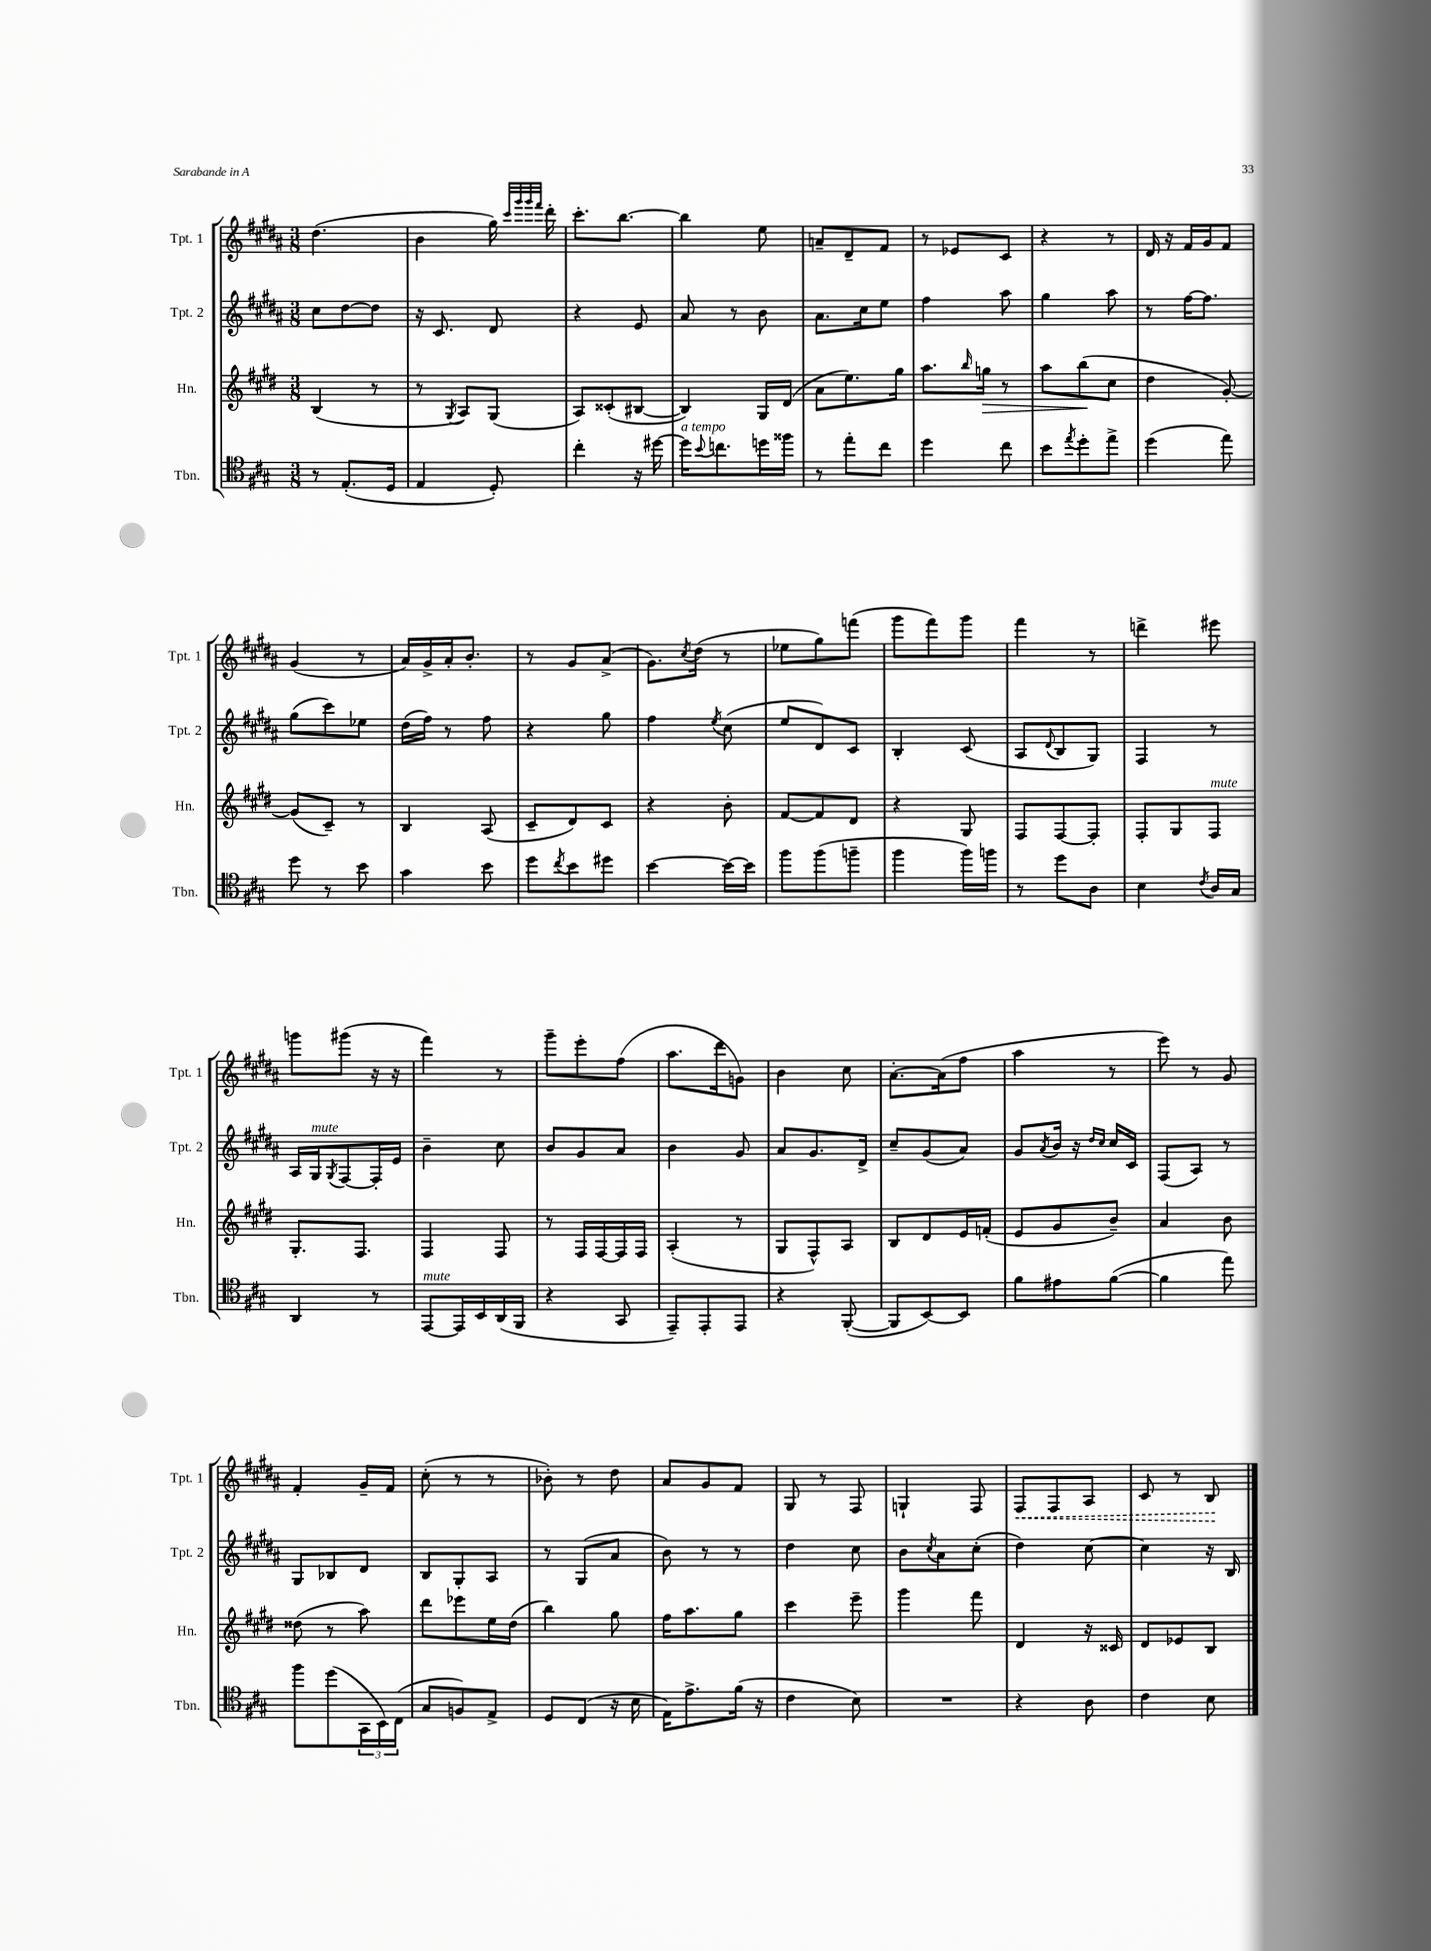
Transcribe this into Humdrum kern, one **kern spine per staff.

**kern	**kern	**kern	**kern
*staff4	*staff3	*staff2	*staff1
*clefC4	*clefG2	*clefG2	*clefG2
*k[f#c#g#]	*k[f#c#g#d#]	*k[f#c#g#d#a#]	*k[f#c#g#d#a#]
*M3/8	*M3/8	*M3/8	*M3/8
8r	(4B	8cc#	(4.dd#
(8.E'	.	[8dd#	.
.	8r	8dd#]	.
16D	.	.	.
=	=	=	=
4E	8r	16r	4b
.	.	8.c#	.
.	8qG#	.	.
.	8A)	.	.
8D')	(8G#	8d#	16gg#)
.	.	.	32qqccc#
.	.	.	32qqggg#
.	.	.	32qqggg#
.	.	.	32qqfff#
.	.	.	16ddd#'
=	=	=	=
4cc#'	8A)	4r	8.ccc#'
.	(8c##'	.	.
.	.	.	[8.bb
16r	[8B#	8e	.
[16dd#	.	.	.
=	=	=	=
16dd#]	4B#])	8a#	4bb]
8qqb	.	.	.
8.cc	.	.	.
.	.	8r	.
16dd	16G#	8b	8ee
16ff##	(16d#	.	.
=	=	=	=
8r	8a	8.a#	8a~
8ee'	8.ee)	.	8d#~
.	.	16cc#	.
8cc#	.	8ee	8f#
.	16gg#	.	.
=	=	=	=
4dd	8.aa	4ff#	8r
.	.	.	8e-
.	16qqbb	.	.
.	16gg	.	.
8cc#	8r	8aa#	8c#
=	=	=	=
8b	8aa	4gg#	4r
8qee	.	.	.
8dd'	(8bb	.	.
8ee^	8cc#	8aa#	8r
=	=	=	=
(4dd	4dd#	8r	16d#
.	.	.	16r
.	.	[16ff#	16f#
.	.	8.ff#]	16g#
8ee)	[8g#')	.	8f#
=	=	=	=
8dd	(8g#]	(8gg#	(4g#
8r	8c#~)	8ccc#)	.
8b	8r	8ee-	8r
=	=	=	=
4g#	4B	(16dd#	16a#)
.	.	16ff#)	16g#^
.	.	8r	16a#'
.	.	.	8.b'
8b	(8A	8ff#	.
=	=	=	=
8dd	8c#~	4r	8r
8qcc#	.	.	.
8b	8d#)	.	8g#
8dd#	8c#	8gg#	(8a#^
=	=	=	=
[4b	4r	4ff#	8.g#)
.	.	.	8qcc#
.	.	.	(16dd#
.	.	8qee	.
16b_	8b'	(8cc#	8r
16b]	.	.	.
=	=	=	=
8ff#	[8f#	8ee	8ee-
(8ff#	8f#]	8d#)	8gg#)
8ff~	8d#	8c#	(8fff
=	=	=	=
4ff#	4r	4B'	8ggg#
.	.	.	8fff#)
16ff#)	8G#	(8c#	8ggg#
16ff	.	.	.
=	=	=	=
8r	8F#	8A#	4fff#
.	.	8qqd#	.
8dd	[8F#	8B	.
8A	8F#']	8G#)	8r
=	=	=	=
4B	8F#'	4F#	4ddd^
.	8G#	.	.
8qc#	.	.	.
16A	8F#	8r	8eee#
16G#	.	.	.
=	=	=	=
4AA	8.G#'	16A#	8ggg
.	.	16G#	.
.	.	8qG#	.
.	.	[8F#	(8ggg#
.	8.F#	.	.
8r	.	16F#']	16r
.	.	16e	16r
=	=	=	=
[8EE	4F#	4b~	4fff#)
16EE]	.	.	.
16BB	.	.	.
(16AA	8F#	8cc#	8r
16FF#	.	.	.
=	=	=	=
4r	8r	8b	8ggg#~
.	16F#	8g#	8eee'
.	[16F#	.	.
8GG#	16F#]	8a#	(8ff#
.	16F#	.	.
=	=	=	=
8EE~)	(4A'	4b	8.aa#
8EE'	.	.	.
.	.	.	16ddd#
8EE	8r	8g#	8g)
=	=	=	=
4r	8G#	8a#	4b
.	8F#^^)	8.g#	.
([8FF#'	8A	.	8cc#
.	.	16d#^	.
=	=	=	=
8FF#]	8B	8cc#~	[8.a#'
[8BB)	8d#	(8g#	.
.	.	.	(16a#]
8BB]	16e	8a#)	8ff#
.	(16f'	.	.
=	=	=	=
8f#	8e	8g#	4aa#
.	.	8qa#	.
8e#	8g#	16b	.
.	.	16r	.
.	.	16qqdd#	.
.	.	16qqcc#	.
([8f#	8b~)	16cc#	8r
.	.	16c#	.
=	=	=	=
4f#]	4a	(8F#	8eee)
.	.	8A#)	8r
8ee)	8b	8r	8g#
=	=	=	=
8ff#	(8dd##	8G#	4f#'
(8dd	8r	8B-	.
24GG#	8aa)	8d#	16g#~
24BB)	.	.	.
.	.	.	16f#
(24C#	.	.	.
=	=	=	=
8G#	8ddd#	8B	(8cc#'
8F)	8eee-	8G#'	8r
8E^	16ee	8A#	8r
.	(16dd#	.	.
=	=	=	=
8D	4bb)	8r	8b-')
(8C#	.	(8G#	8r
16r	8gg#	8a#	8dd#
16B	.	.	.
=	=	=	=
16E)	16ff#	8b)	8a#
8.e^	8.aa	.	.
.	.	8r	8g#
(16f#	8gg#	8r	8f#
16r	.	.	.
=	=	=	=
4c#	4ccc#	4dd#	8G#
.	.	.	8r
8B)	8eee~	8cc#	8F#
=	=	=	=
4.r	4ggg#	8b	4G`
.	.	8qcc#	.
.	.	8a#	.
.	8fff#	(8cc#'	8F#
=	=	=	=
4r	4d#	4dd#)	8F#
.	.	.	8F#
8A	16r	[8cc#	8A#
.	16c##	.	.
=	=	=	=
4c#	8d#	4cc#]	8c#
.	8e-	.	8r
8B	8B	16r	8B
.	.	16B	.
==	==	==	==
*-	*-	*-	*-
